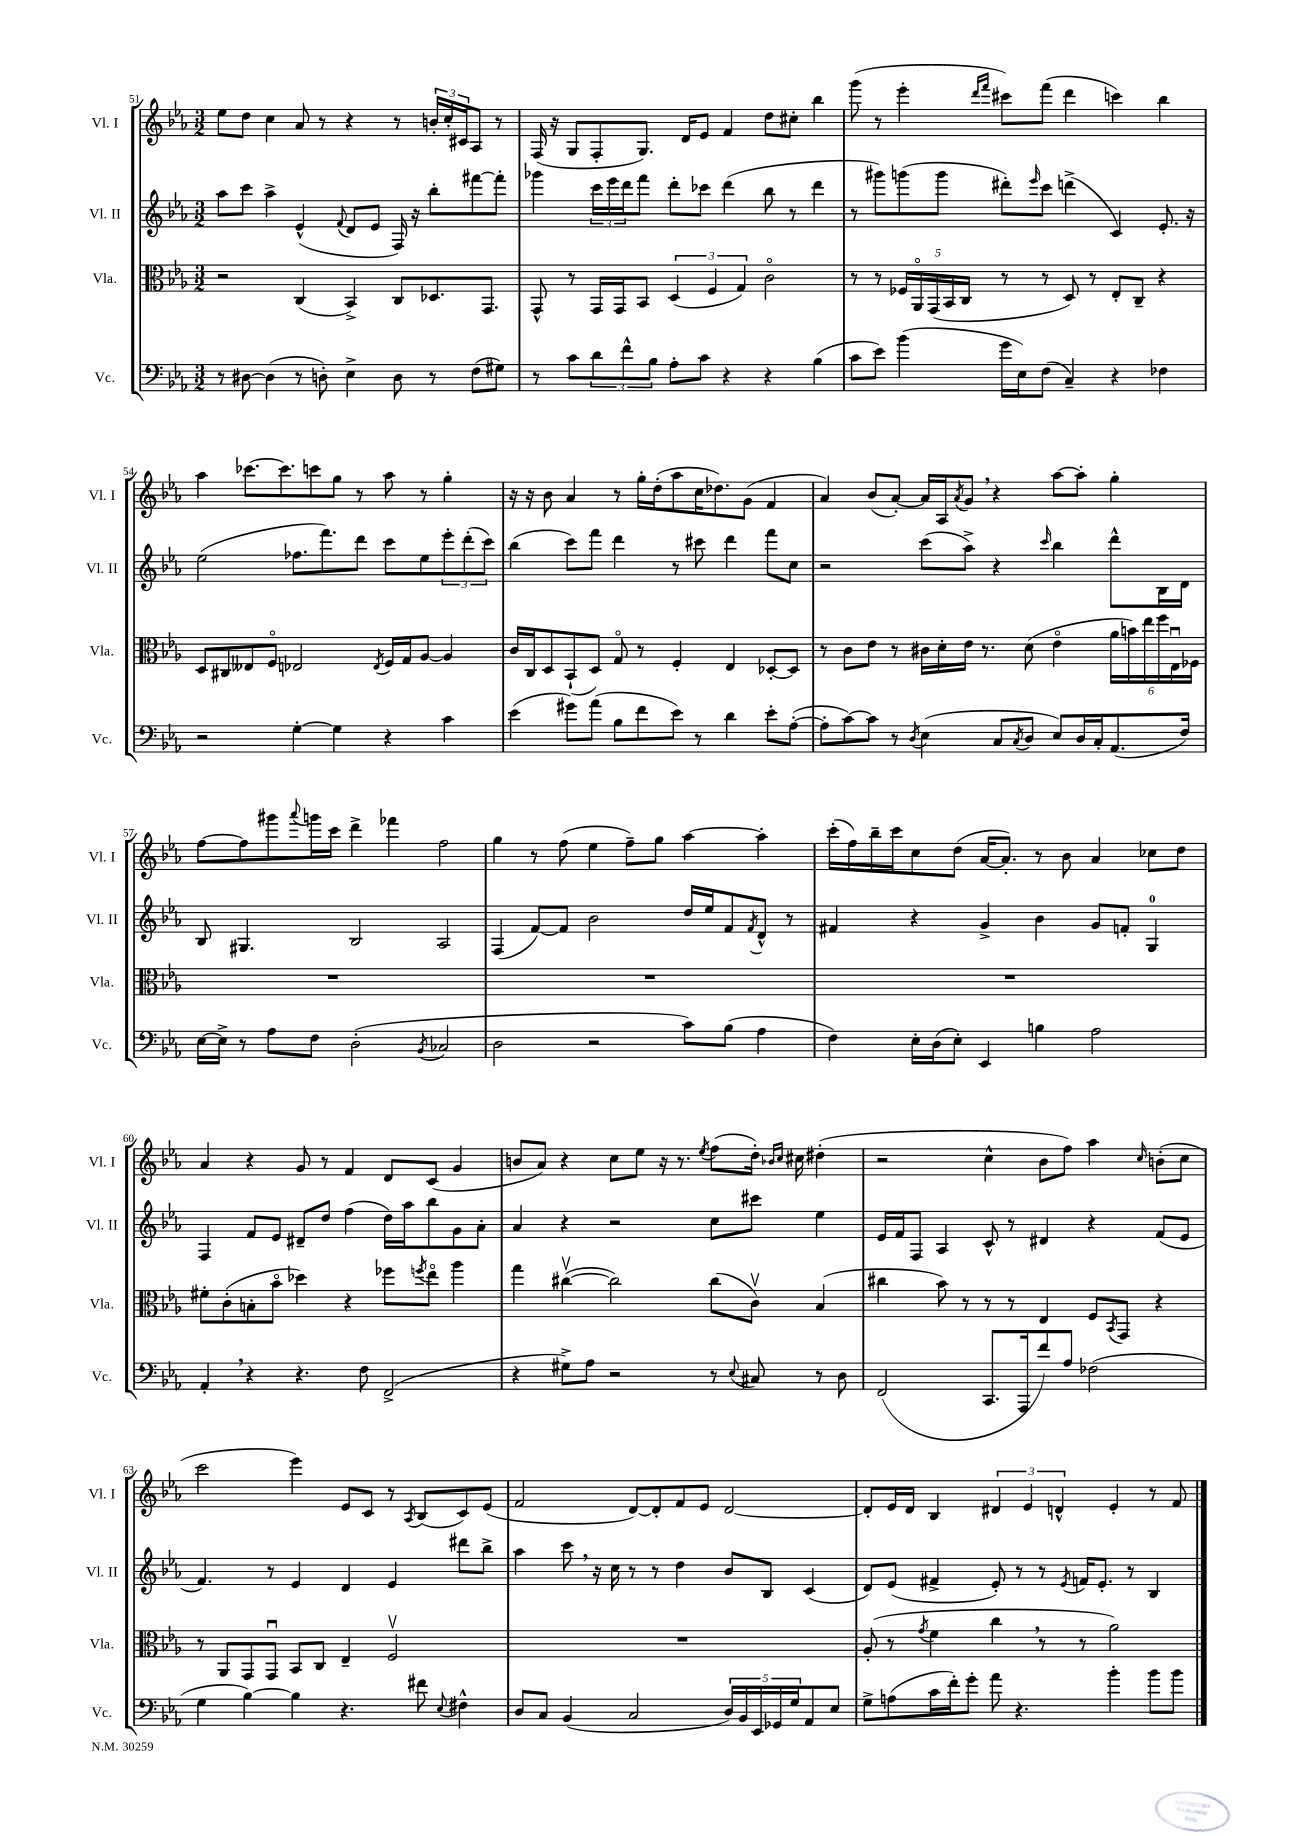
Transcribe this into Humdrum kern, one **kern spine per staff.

**kern	**kern	**kern	**kern
*staff4	*staff3	*staff2	*staff1
*clefF4	*clefC3	*clefG2	*clefG2
*k[b-e-a-]	*k[b-e-a-]	*k[b-e-a-]	*k[b-e-a-]
*M3/2	*M3/2	*M3/2	*M3/2
8r	2r	8aa-	8ee-
[8D#	.	8ccc	8dd
(4D#]	.	4aa-^	4cc
8r	(4C	(4e-^^	8a-
8D')	.	.	8r
.	.	8qqf	.
4E-^	4BB-^)	8d	4r
.	.	8e-	.
8D	8C	16F)	8r
.	.	16r	.
8r	8.D-	8bb-'	24b'
.	.	.	24cc'
.	.	.	24c#
(8F	.	[8fff#	8A-
.	8.GG	.	.
8G#)	.	8fff#']	8r
=	=	=	=
8r	8GG^^	4ggg-	(16F
.	.	.	16r
8c	8r	.	8G
12d	16GG	24ccc	8F'
.	.	24eee-	.
.	16GG	.	.
12f^^	.	24ddd	.
.	8BB-	8fff	8.G)
12B-	.	.	.
8A-'	(6D	8ddd'	.
.	.	.	16d
8c	.	8ccc-	8e-
.	6F	.	.
4r	.	(4ddd	4f
.	6G)	.	.
4r	2co	8bb-	8dd
.	.	8r	8cc#'
(4B-	.	4ddd	4bb-
=	=	=	=
8c	8r	8r	(8ggg
8e-)	8r	8ggg#)	8r
(4b-	20F-	(8ggg	4eee-'
.	20AA-o	.	.
.	(20GG	.	.
.	.	8ggg	.
.	20BB-	.	.
.	20C	.	.
.	.	.	16qqddd
.	.	.	16qqfff
16g	8r	8ddd#')	8ccc#)
16E-)	.	.	.
.	.	16qqeee-	.
(8F	8r	8ccc	(8fff
4C~)	8D)	(4ddd^	4ddd
.	8r	.	.
4r	8E-'	4c)	4ccc)
.	8C~	.	.
4F-	4r	8.e-'	4bb-
.	.	16r	.
=	=	=	=
2r	8D	(2ee-	4aa-
.	8C#	.	.
.	8E--	.	[8.ccc-
.	8Fo	.	.
.	.	.	8.ccc-]
[4G'	2E-	8.ff-	.
.	.	.	8ccc
.	.	8.fff)	.
4G]	.	.	8gg
.	.	8ddd	8r
.	8qE-	.	.
4r	16F	8ccc	8aa-
.	16G	.	.
.	[8A-	8ee-	8r
4c	4A-]	12eee-'	4gg'
.	.	(12ddd'	.
.	.	12ccc)	.
=	=	=	=
(4e-	16c	(4bb-	16r
.	16C	.	16r
.	8D	.	8b-
8g#)	(8BB-`	8ccc)	4a-
(8a-	8D)	8fff	.
8B-	8Go	4ddd	8r
8f	8r	.	16gg'
.	.	.	(16dd'
8e-)	4F'	8r	8aa-
8r	.	8ccc#	16cc
.	.	.	8.dd-)
4d	4E-	4ddd	.
.	.	.	(8g
8e-'	[8D-'	8fff	4f
([8A-'	8D-]	8cc	.
=	=	=	=
8A-']	8r	2r	4a-)
[8c)	8c	.	.
8c]	8e-	.	(8b-
8r	8r	.	[8a-')
8qD	.	.	.
(4E-	16c#	(8ccc	16a-]
.	16d'	.	16A-
.	.	.	8qa-
.	16e-	8aa-^)	8g
.	8.r	.	.
8C	.	4r	4r
8qC	.	.	.
8D	(8d	.	.
.	.	16qqccc	.
8E-)	4e-o	4bb-	[8aa-
16D	.	.	8aa-']
16C'	.	.	.
(8.AA-	24a-	8ddd^^	4gg'
.	24b)	.	.
.	24ee-	.	.
.	24ff	16B-	.
.	24E-u	.	.
16F)	.	16d	.
.	24F-	.	.
=	=	=	=
[16E-	1.r	8B-	[8ff
16E-^]	.	.	.
8r	.	4.G#	8ff]
8A-	.	.	8ggg#
.	.	.	8qqaaa-
8F	.	.	16ggg
.	.	.	16ccc
(2D'	.	2B-	4ddd^
.	.	.	4fff-
8qBB-	.	.	.
2C-	.	2A-	2ff
=	=	=	=
2D	1.r	(4F	4gg
.	.	[8f)	8r
.	.	8f]	(8ff
2r	.	2b-	4ee-
.	.	.	8ff~)
.	.	.	8gg
8c)	.	16dd	[4aa-
.	.	16ee-	.
(8B-	.	8f	.
.	.	8qf	.
4A-	.	8d^^	4aa-']
.	.	8r	.
=	=	=	=
4F)	1.r	4f#	(16ccc'
.	.	.	16ff)
.	.	.	16bb-~
.	.	.	16ccc
16E-'	.	4r	8cc
(16D	.	.	.
8E-')	.	.	(8dd
4EE-	.	4g^	[16a-
.	.	.	8.a-'])
4B	.	4b-	8r
.	.	.	8b-
2A-	.	8g	4a-
.	.	8f'	.
.	.	4G	8cc-
.	.	.	8dd
=	=	=	=
4AA-'	8f#'	4F	4a-
.	(8c'	.	.
4r	8B'	8f	4r
.	8b-o	8e-	.
4.r	4dd-)	8d#~	8g
.	.	8dd	8r
.	4r	(4ff	4f
8F	.	.	.
(2FF^	8ff-	16dd)	8d
.	.	16aa-	.
.	8qff	.	.
.	8ee-o	8bb-	(8c
.	4aa-	8g	4g
.	.	8a-'	.
=	=	=	=
4r	4gg	4a-	8b
.	.	.	8a-)
8G#^)	([4cc#v	4r	4r
8A-	.	.	.
2r	2cc#])	2r	8cc
.	.	.	8ee-
.	.	.	16r
.	.	.	8.r
.	.	.	8qee-
8r	(8cc#	8cc	(8ff
8qqE-	.	.	.
8C#	8cv)	8ccc#	16dd')
.	.	.	16qqb-
.	.	.	16qqcc
.	.	.	16cc#
8r	(4B-	4ee-	(4dd#'
8D	.	.	.
=	=	=	=
(2FF	4cc#	16e-	2r
.	.	16f	.
.	.	8F	.
.	8b-)	4A-	.
.	8r	.	.
8.CC	8r	8c^^	4cc^^
.	8r	8r	.
16AAA-	.	.	.
8f)	4E-	4d#	8b-
8A-	.	.	8ff)
(2F-	8F	4r	4aa-
.	8qBB-	.	.
.	8GG	.	.
.	.	.	16qqcc
.	4r	(8f	(8b'
.	.	8e-	8cc
=	=	=	=
4G	8r	4.f)	2ccc
.	8AA-	.	.
[4B-)	8GG	.	.
.	8GGu	8r	.
4B-]	8BB-	4e-	4eee-)
.	8C	.	.
4.r	4E-~	4d	8e-
.	.	.	8c
.	2Fv	4e-	8r
.	.	.	8qA-
8f#	.	.	(8B-
8qqE-	.	.	.
4F#^^	.	8ddd#	8c)
.	.	8bb-^	(8e-
=	=	=	=
8D	1.r	4aa-	2f
8C	.	.	.
(4BB-	.	8ccc	.
.	.	16r	.
.	.	16cc	.
2C	.	8r	[8d)
.	.	8r	8d']
.	.	4dd	8f
.	.	.	8e-
20D)	.	8b-	[2d
20BB-	.	.	.
20EE-	.	.	.
.	.	8B-	.
20GG-	.	.	.
20G	.	.	.
8AA-	.	(4c	.
8E-	.	.	.
=	=	=	=
8G^	(8A-'	8d)	8d']
(8A	8r	(8e-	16e-
.	.	.	16d
.	8qg	.	.
16c	4f	4f#^	4B-
16f')	.	.	.
8g'	.	.	.
8a-	4cc	8e-')	6d#
4.r	.	8r	.
.	.	.	6e-
.	8r	8r	.
.	.	.	6d^^
.	.	8qe-	.
.	8r	16f	.
.	.	8.e-'	.
4b-'	2a-)	.	4e-'
.	.	8r	.
8b-	.	4B-	8r
8b-	.	.	8f
==	==	==	==
*-	*-	*-	*-
